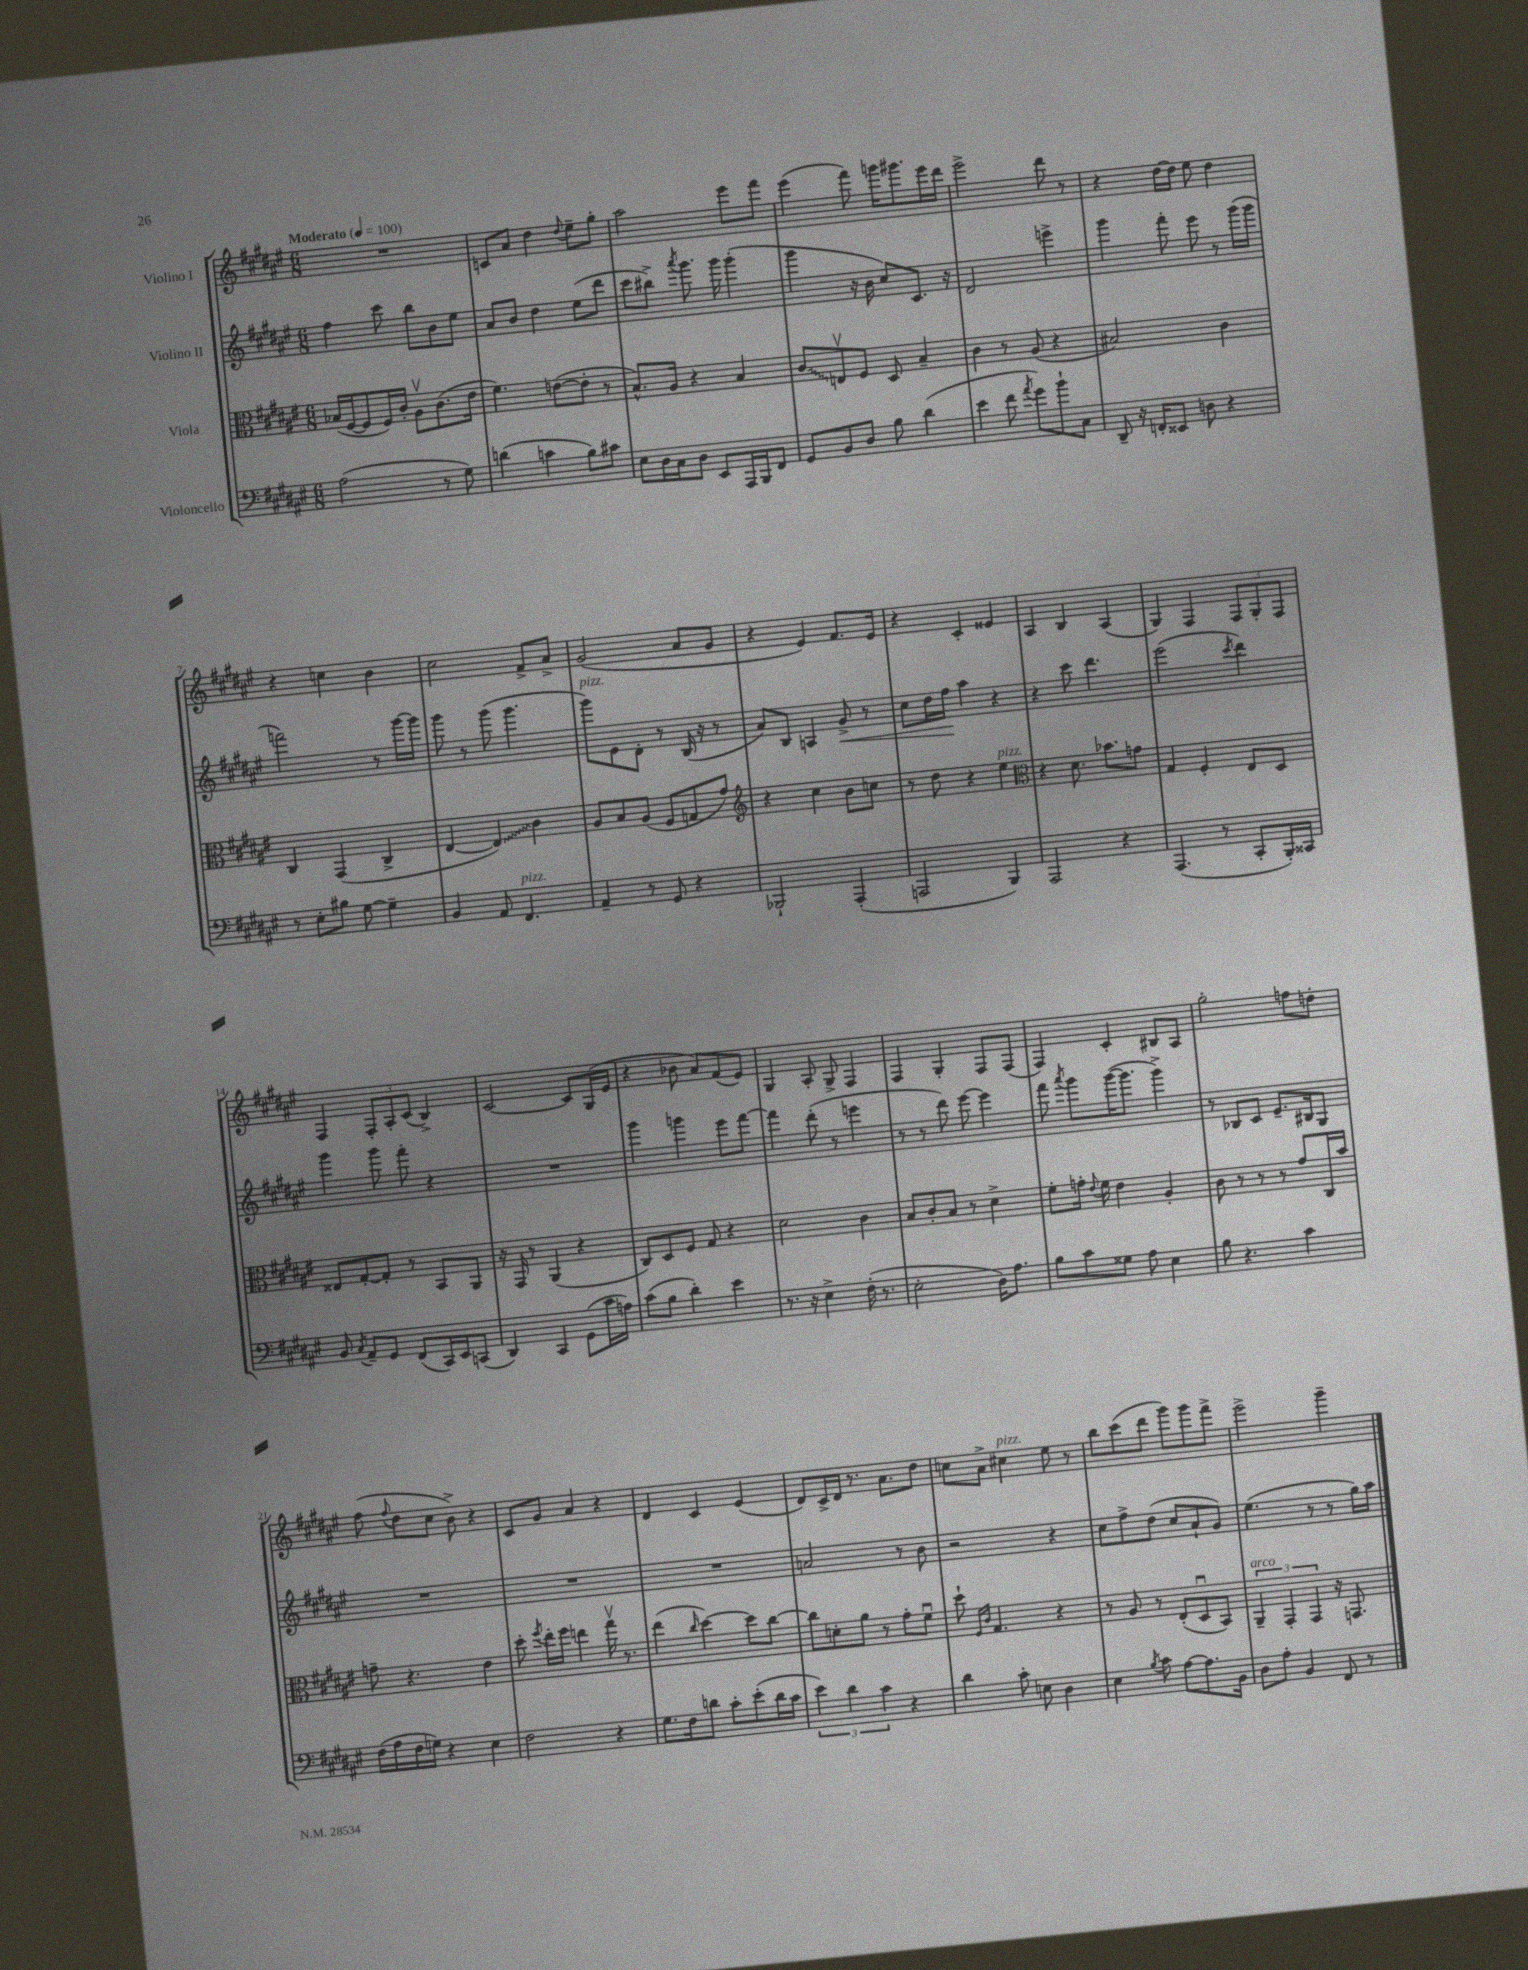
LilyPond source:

<<
\new StaffGroup <<
\new Staff = "s0" \with { instrumentName = "Violino I" } {
    \clef treble \key fis \major \numericTimeSignature \time 6/8 \tempo "Moderato" 4 = 100
    \autoBeamOff R2. |
    c'8[ ais'8] dis''4 \appoggiatura { dis''8 } eis''8[-- gis''8]-. |
    ais''2 eis'''8[ fis'''8] |
    eis'''4( fis'''8) g'''16[ gis'''8. eis'''16 dis'''16] |
    eis'''2-> dis'''8 r8 |
    r4 dis''16[~ dis''16] eis''8 dis''4 |
    r4 c''4 b'4 |
    cis''2 fis'8[-> ais'8]-> |
    gis'2( ais'8[ gis'8] |
    r4 eis'4) fis'8.[ eis'16] |
    r4 cis'4-. eisis'4 |
    ais4 b4 ais4( |
    gis4) fis4 \tuplet 3/2 { fis8[ gis8-. fis8] } |
    fis4 \tuplet 3/2 { fis8[-. ais8-. cis'8]( } b4->) |
    cis'2~ cis'8[ gis16( eis'16] |
    r4 bes'8 ais'8[) fis'8( eis'8]) |
    gis4 ais8-. gis8-> fis4 |
    fis4 gis4-. fis8[ fis8]( |
    fis4) cis'4-. bis8[ ais8] |
    gis''2-. f''8[ d''8]-. |
    fis''8( \appoggiatura { fis''8 } dis''8[ cis''8] b'8->) r4 |
    cis'8[ gis'8] ais'4 r4 |
    dis'4 cis'4 eis'4( |
    dis'8[) cis'16-> dis'16] r8. ais'8.[ dis''8] |
    c''8[ ais'8]-> cis''4^\markup { \italic "pizz." } eis''8 r8 |
    b''8[ cis'''8( dis'''8] gis'''8[) gis'''8 fis'''8]-> |
    eis'''2-> gis'''4-- \bar "|." |
}
\new Staff = "s1" \with { instrumentName = "Violino II" } {
    \clef treble \key fis \major \numericTimeSignature \time 6/8
    \autoBeamOff fis''4 cis'''8 b''8[ b'8 eis''8] |
    ais'8[ b'8] dis''4 eis''8[( dis'''8] |
    cis'''8[ bis''8]->) \acciaccatura { ais'''8 } gis'''8. gis'''16 gis'''4-.( |
    gis'''4 r16 b'16 cis''8[) cis'8.] r16 |
    dis'2 e'''4-> |
    gis'''4 fis'''8-. eis'''8 r8 gis'''16[( gis'''16] |
    f'''2) r8 gis'''16[~ gis'''16] |
    gis'''8 r8 gis'''8( gis'''4. |
    gis'''8[^\markup { \italic "pizz." }) eis'8 dis'8]-. r8 b16( r16 r8 |
    ais'8[) b8] a4 gis'8->\< r8 |
    cis''8[ dis''16 fis''16]\! ais''4 r4 |
    r4 cis'''8 dis'''4. |
    eis'''2( \acciaccatura { cis'''8 } dis'''4) |
    gis'''4 gis'''8 fis'''8-. r4 |
    R2. |
    gis'''4 g'''4 eis'''8[ fis'''8]~ |
    fis'''4 dis'''8-.( r8 e'''4 |
    r8 r8 dis'''8) eis'''8~ eis'''4 |
    fis'''8 \acciaccatura { ais'''8 } gis'''8[ gis'''16~( gis'''8.] gis'''4->) |
    r8 bes8[ cis'8] eis'8.[-- bis16 gis8] |
    R2. |
    R2. |
    R2. |
    a'2 r8 b'8 |
    r2 r4 |
    cis''8[ fis''8-> dis''8]( cis''8[ ais'8-! gis'8]) |
    eis''4.( r8 r8 gis''16[) ais''16] \bar "|." |
}
\new Staff = "s2" \with { instrumentName = "Viola" } {
    \clef alto \key fis \major \numericTimeSignature \time 6/8
    \autoBeamOff bes16[( fis16~ fis8 fis16) cis'16]-. ais8[\upbow cis'8.( eis'16] |
    fis'4.) e'8[~( e'8]-. r8 |
    b8.[-^) ais16] r4 b4 |
    \once \override Glissando.style = #'zigzag cis'8[\glissando e8\upbow fis8] dis8 b4-- |
    cis'4 r8 ais8( r4 |
    bis2) cis'4 |
    cis4 gis,4( cis4-> |
    eis4~ \once \override Glissando.style = #'zigzag eis4\glissando) cis'4 |
    ais8[ b8 ais8]( fis8[ g8 gis'8]) |
    \clef treble r4 cis''4 b'8[ c''8] |
    r8 dis''8 r4 eis''4^\markup { \italic "pizz." } |
    \clef alto r4 dis'8. bes'8.[ g'8] |
    gis4 fis4-. eis8[ dis8] |
    eisis8[ gis8~-. gis8]-. r8 b,8[ ais,8] |
    r16 gis,16 r8 ais,4( r4 |
    cis8[) dis8 fis8] gis8 r4 |
    dis'2 cis'4 |
    b8[ cis'8-. b8] r8 dis'4-> |
    fis'8[-. g'16]-. \appoggiatura { eis'8 } fis'16 eis'4 ais4-. |
    cis'8 r8 r8 r8 gis'8[ cis16 b'16] |
    g'8-- r4. eis'4 |
    dis''8-. \acciaccatura { fis''8 } eis''16[-. fis''16] e''4 gis''16\upbow r8. |
    eis''4( \grace { cis''16 } dis''4~) dis''8[ cis''8]~ |
    cis''8[ d'8-. ais'8] r8 gis'8[-. fis'8]\downbow |
    dis''8-! \grace { fis16[ cis'16] } gis4. r4 |
    r8 ais8 r8 eis8[-.( dis8\downbow b,8]) |
    \tuplet 3/2 { ais,4--^\markup { \italic "arco" } gis,4-. gis,4 } r16 g,8. \bar "|." |
}
\new Staff = "s3" \with { instrumentName = "Violoncello" } {
    \clef bass \key fis \major \numericTimeSignature \time 6/8
    \autoBeamOff ais2( r8 gis8) |
    d'4( c'4 b8[) cis'8] |
    eis8[ dis16 cis16 dis8] eis,8[ ais,,16 b,,16 fis,8] |
    gis,8[ b,8 dis8] b8 dis'4( |
    eis'4 fis'8 \acciaccatura { ais'8 } gis'8[) b'8-! cis8] |
    dis,8-- r16 f,16[-. eisis,8] d8 r4 |
    r8 eis8[-. bis8] gis8~ gis4-- |
    b,4 ais,8 fis,4.^\markup { \italic "pizz." } |
    ais,4-- r8 gis,8 r4 |
    bes,,2-! ais,,4-.( |
    a,,2 b,,4) |
    ais,,2 r4 |
    ais,,4.( r8 cis,8[-. b,,16-.) cisis,16] |
    b,8 \acciaccatura { cis8 } ais,8[-- gis,8] fis,8[( cis,16) eis,16 c,8]( |
    dis,4) cis,4 gis,8[( cis'16 a16]) |
    cis'8[( b8] dis'4-.) eis'4 |
    r8. r16 eis4-> fis16-.( r8. |
    eis2-. dis16[) ais8.] |
    b8[ cis'8 gisis8] ais8 eis4 |
    b8 r4. cis'4 |
    fis16[( ais16 fis16 g16]) r4 eis4 |
    fis2 r4 |
    gis8.[ fis16 d'8] cis'8[-. eis'8-.( d'16 cis'16] |
    \tuplet 3/2 { eis'4) dis'4 cis'4 } r4 |
    dis'4 cis'8-. e8 dis4 |
    eis4 \acciaccatura { b8 } cis'8 ais8[~ ais8. b,16] |
    dis8[ ais8]-. b,4 fis,8 r8 \bar "|." |
}
>>
>>
